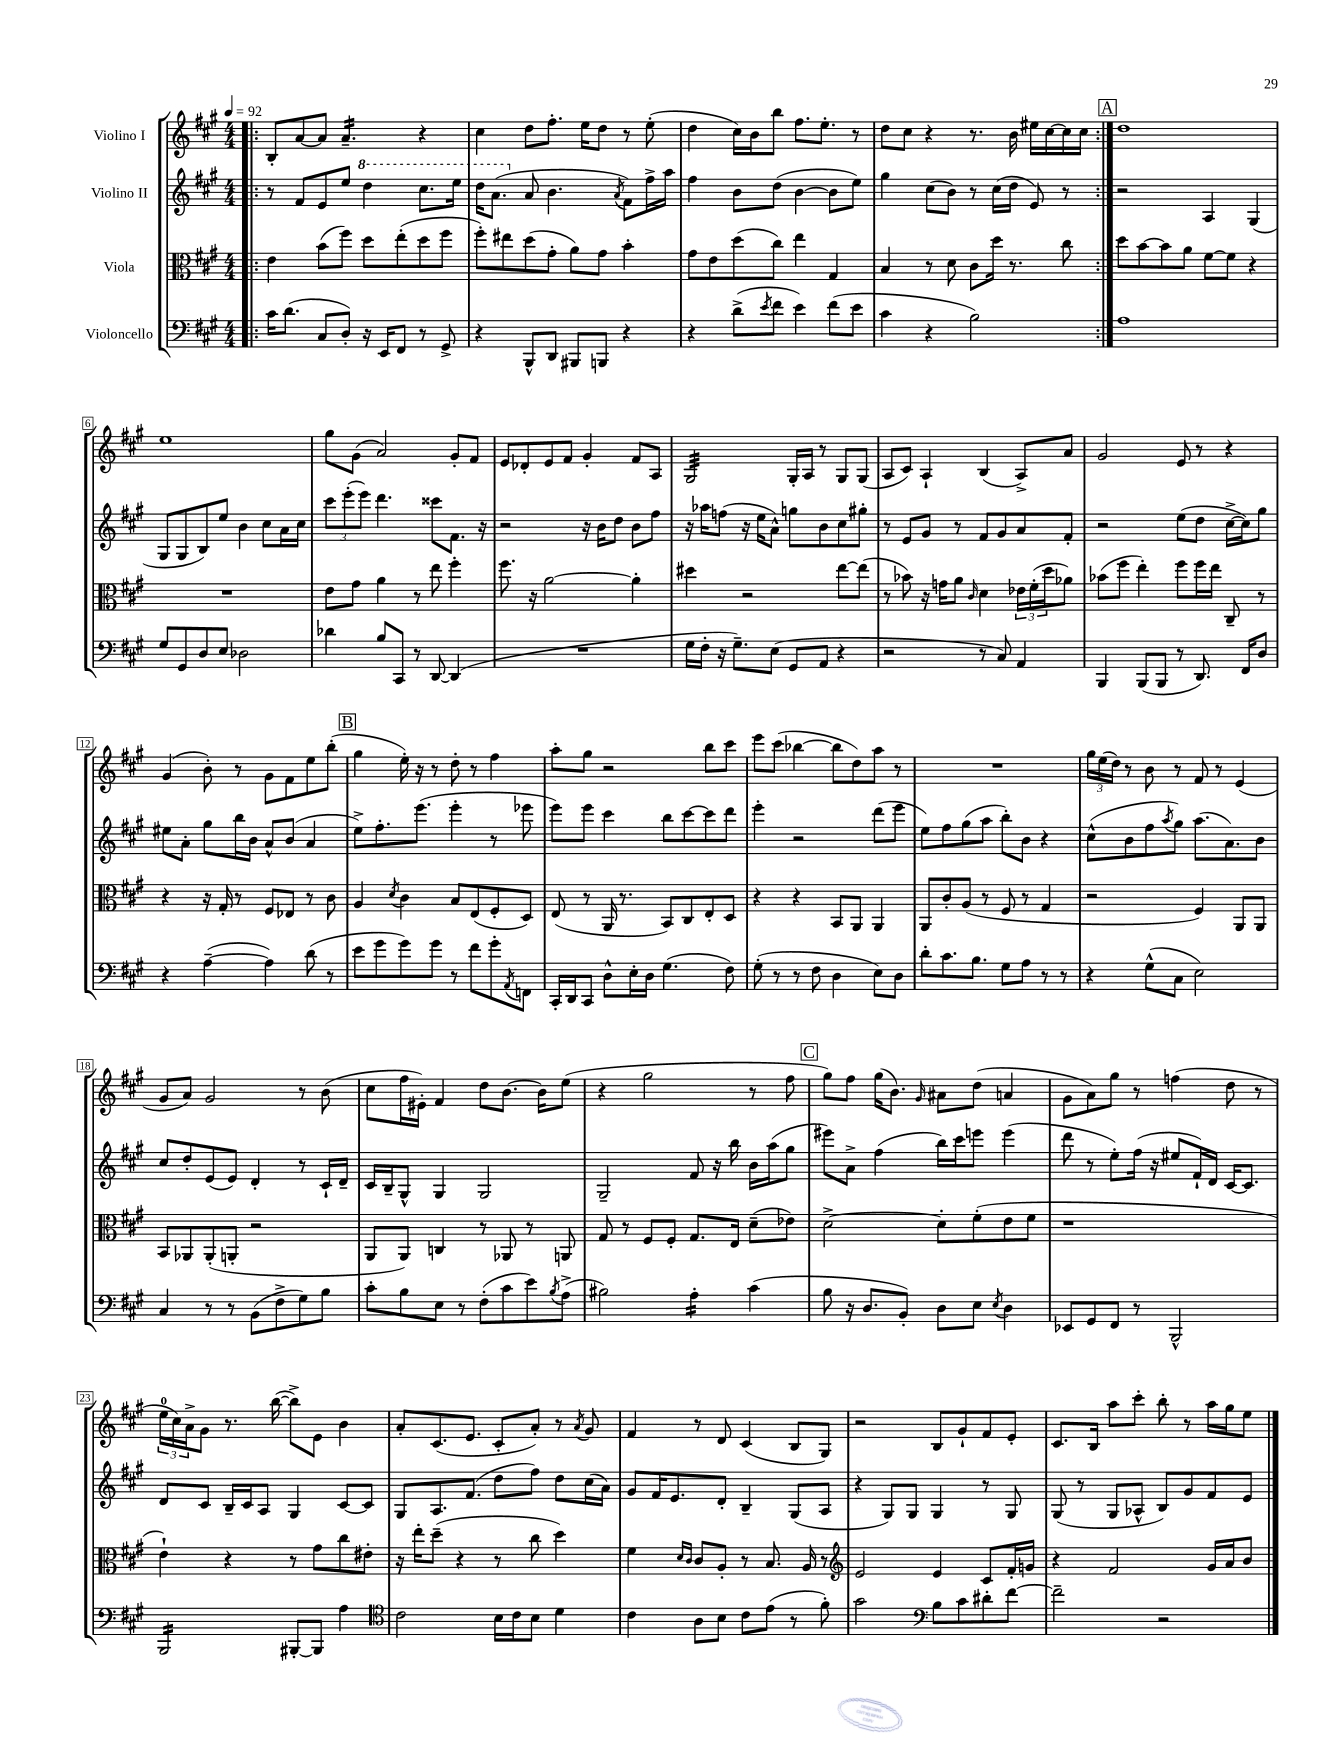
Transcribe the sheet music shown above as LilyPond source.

<<
\new StaffGroup <<
\new Staff = "s0" \with { instrumentName = "Violino I" } {
    \clef treble \key a \major \numericTimeSignature \time 4/4 \tempo 4 = 92
    \repeat volta 2 { \bar ".|:" b8-. a'8~ a'8 a'4.:16-- r4 |
    cis''4 d''8 fis''8.-. e''16 d''8 r8 e''8-.( |
    d''4 cis''16) b'16 b''8 fis''8. e''8.-. r8 |
    d''8 cis''8 r4 r8. b'16 eis''16 cis''16~ cis''16 cis''16 | }
    \mark \markup { \box "A" } d''1 |
    e''1 |
    gis''8 gis'8( a'2) gis'8-. fis'8 |
    e'8 des'8-. e'8 fis'8 gis'4-. fis'8 a8 |
    gis2:32 gis16-. a16 r8 gis8 gis8( |
    a8 cis'8) a4-! b4( a8->) a'8 |
    gis'2 e'8 r8 r4 |
    gis'4( b'8-.) r8 gis'8 fis'8 e''8 b''8-.( |
    \mark \markup { \box "B" } gis''4 e''16-.) r16 r8 d''8-. r8 fis''4 |
    a''8-. gis''8 r2 b''8 cis'''8 |
    e'''8 cis'''8( bes''4~ bes''8 d''8) a''8 r8 |
    R1 |
    \tuplet 3/2 { gis''16 e''16( d''16) } r8 b'8 r8 fis'8 r8 e'4( |
    gis'8 a'8) gis'2 r8 b'8( |
    cis''8 fis''16 eis'16-.) fis'4 d''8 b'8.~ b'16 e''8( |
    r4 gis''2 r8 fis''8 |
    \mark \markup { \box "C" } gis''8) fis''8 gis''16( b'8.) \grace { gis'16 } ais'8 d''8( a'4 |
    gis'8 a'8) gis''8 r8 f''4( d''8 r8 |
    \tuplet 3/2 { e''16-0 cis''16) a'16-> } gis'8 r8. b''16~( b''8->) e'8 b'4 |
    a'8-. cis'8.( e'8. cis'8-. a'8-.) r8 \acciaccatura { a'8 } gis'8 |
    fis'4 r8 d'8 cis'4( b8 gis8) |
    r2 b8 gis'8-! fis'8 e'8-. |
    cis'8. b16 a''8 cis'''8-. b''8-. r8 a''16 gis''16 e''8 \bar "|." |
}
\new Staff = "s1" \with { instrumentName = "Violino II" } {
    \clef treble \key a \major \numericTimeSignature \time 4/4
    \repeat volta 2 { \bar ".|:" r8 fis'8 e'8 e''8 \ottava #1 d'''4 cis'''8. e'''16 |
    d'''16 a''8.( \ottava #0 a'8 b'4. \acciaccatura { a'8 } fis'8) fis''16-> a''16 |
    fis''4 b'8 d''8( b'4~ b'8 e''8) |
    gis''4 cis''8( b'8) r8 cis''16( d''16 e'8) r8 | }
    \mark \markup { \box "A" } r2 a4 gis4( |
    gis8 gis8 b8) e''8 b'4 cis''8 a'16 cis''16 |
    \tuplet 3/2 { cis'''8 e'''8-.( e'''8) } d'''4. cisis'''8 fis'8. r16 |
    r2 r16 b'16 d''8 b'8 fis''8 |
    r16 aes''16 f''8( r16 e''16 a'8-^) g''8 b'8 cis''8 gis''8-. |
    r8 e'8 gis'8 r8 fis'8 gis'8 a'8 fis'8-. |
    r2 e''8( d''8 cis''16~-> cis''16) gis''8 |
    eis''8 a'8-. gis''8 b''16 b'16 a'8-^ b'8( a'4 |
    \mark \markup { \box "B" } e''8->) fis''8.-. e'''8.( e'''4-. r8 ees'''8 |
    e'''8) e'''8 cis'''4 b''8 cis'''8~ cis'''8 d'''8 |
    e'''4-. r2 d'''8( e'''8 |
    e''8) fis''8 gis''8( a''8 b''8-.) b'8 r4 |
    cis''8-^( b'8 fis''8 \acciaccatura { a''8 } gis''8) a''8.( a'8.) b'8 |
    cis''8 d''8-. e'8( e'8) d'4-. r8 cis'16-! d'16-- |
    cis'16 b16-- gis8-^ gis4 gis2 |
    gis2-- fis'8 r16 b''16 b'16 a''16( gis''8 |
    \mark \markup { \box "C" } eis'''8) a'8-> fis''4( b''16) cis'''16 e'''8 e'''4( |
    d'''8 r8 e''8-.) fis''16( r16 eis''8 fis'16-!) d'16 cis'16~ cis'8. |
    d'8 cis'8 b16-- cis'16 a8 gis4 cis'8~ cis'8 |
    gis8 a8. fis'8.( d''8 fis''8) d''8 cis''16( a'16) |
    gis'8 fis'16 e'8. d'8-. b4-- gis8( a8 |
    r4 gis8) gis8 gis4 r8 gis8 |
    gis8( r8 gis8 aes8-^ b8) gis'8 fis'8 e'8 \bar "|." |
}
\new Staff = "s2" \with { instrumentName = "Viola" } {
    \clef alto \key a \major \numericTimeSignature \time 4/4
    \repeat volta 2 { \bar ".|:" e'4 b'8( fis''8) d''8 e''8-.( d''8 fis''8 |
    fis''8-.) eis''8 d''8( gis'8-. a'8) gis'8 b'4-. |
    gis'8 e'8 d''8( cis''8) e''4 gis4 |
    b4 r8 d'8 cis'8 d''16 r8. cis''8 | }
    \mark \markup { \box "A" } d''8 b'8~ b'8 a'8 fis'8~ fis'8 r4 |
    R1 |
    e'8 gis'8 a'4 r8 e''8 fis''4-. |
    fis''8. r16 a'2~ a'4-. |
    dis''4 r2 e''8~ e''8( |
    r8 bes'8) r16 g'16 a'8 \grace { cis'16 } d'4 \tuplet 3/2 { ees'16 fis'16-.( d''16 } aes'8) |
    bes'8( fis''8 e''4-.) fis''8 fis''16 e''16 cis8-- r8 |
    r4 r16 gis16-. r8 fis8 ees8 r8 cis'8 |
    \mark \markup { \box "B" } a4 \acciaccatura { d'8 } cis'4 b8 e8( fis8-. d8) |
    e8( r8 a,16 r8. b,8) cis8 e8-. d8 |
    r4 r4 b,8 a,8 a,4 |
    a,8 cis'8-. a8( r8 fis8 r8 gis4 |
    r2 fis4) a,8 a,8 |
    b,8 aes,8 aes,8-.( a,8-. r2 |
    a,8 a,8) c4 r8 aes,8 r8 a,8 |
    gis8 r8 fis8 fis8-. gis8. e16 d'8--( ees'8) |
    \mark \markup { \box "C" } d'2~-> d'8-. fis'8-.( e'8 fis'8 |
    r1 |
    e'4-!) r4 r8 gis'8 cis''8 eis'8-. |
    r16 e''16-. d''8--( r4 r8 cis''8 d''4) |
    fis'4 \grace { d'16 cis'16 } cis'8 a8-. r8 b8. a16 r8 |
    \clef treble e'2 e'4 cis'8 fis'16-. g'16 |
    r4 fis'2 gis'16 a'16 b'8 \bar "|." |
}
\new Staff = "s3" \with { instrumentName = "Violoncello" } {
    \clef bass \key a \major \numericTimeSignature \time 4/4
    \repeat volta 2 { \bar ".|:" cis'16 d'8.( cis8 d8-.) r16 e,16 fis,8 r8 gis,8-> |
    r4 b,,8-^ d,8 bis,,8 b,,8 r4 |
    r4 d'8->( \acciaccatura { e'8 } fis'8 e'4) fis'8( e'8 |
    cis'4 r4 b2) | }
    \mark \markup { \box "A" } a1 |
    gis8 gis,8 d8 e8 des2 |
    des'4 b8 cis,8 r8 d,8~ d,4( |
    R1 |
    gis16 fis16-. r16 gis8.--) e8( gis,8 a,8 r4 |
    r2 r8 cis8) a,4 |
    b,,4 b,,8( b,,8 r8 d,8.) fis,16 d8 |
    r4 a4~--( a4) d'8( r8 |
    \mark \markup { \box "B" } e'8 gis'8 gis'8) gis'8 r8 fis'8 gis'8-. \acciaccatura { a,8 } f,8 |
    cis,16-. d,16 cis,8 d8-^ e16-. d16 gis4.( fis8) |
    gis8-.( r8 r8 fis8 d4 e8) d8 |
    d'8-. cis'8. b8. gis8 a8 r8 r8 |
    r4 gis8-^( cis8 e2) |
    cis4 r8 r8 b,8( fis8-> gis8) b8 |
    cis'8-. b8 e8 r8 fis8-.( cis'8 e'8) \acciaccatura { b8 } a8->( |
    bis2) a4:16-. cis'4( |
    \mark \markup { \box "C" } b8 r16 d8. b,8-.) d8 e8 \acciaccatura { e8 } d4 |
    ees,8 gis,8 fis,8 r8 b,,2-^ |
    b,,2:16 bis,,8~-. bis,,8 a4 |
    \clef tenor cis'2 b16 cis'16 b8 d'4 |
    cis'4 a8 b8 cis'8 e'8( r8 fis'8-.) |
    gis'2 \clef bass b8 cis'8 dis'8-. fis'8~ |
    fis'2-- r2 \bar "|." |
}
>>
>>
\layout { \context { \Score \override BarNumber.stencil = #(make-stencil-boxer 0.1 0.3 ly:text-interface::print) } }
